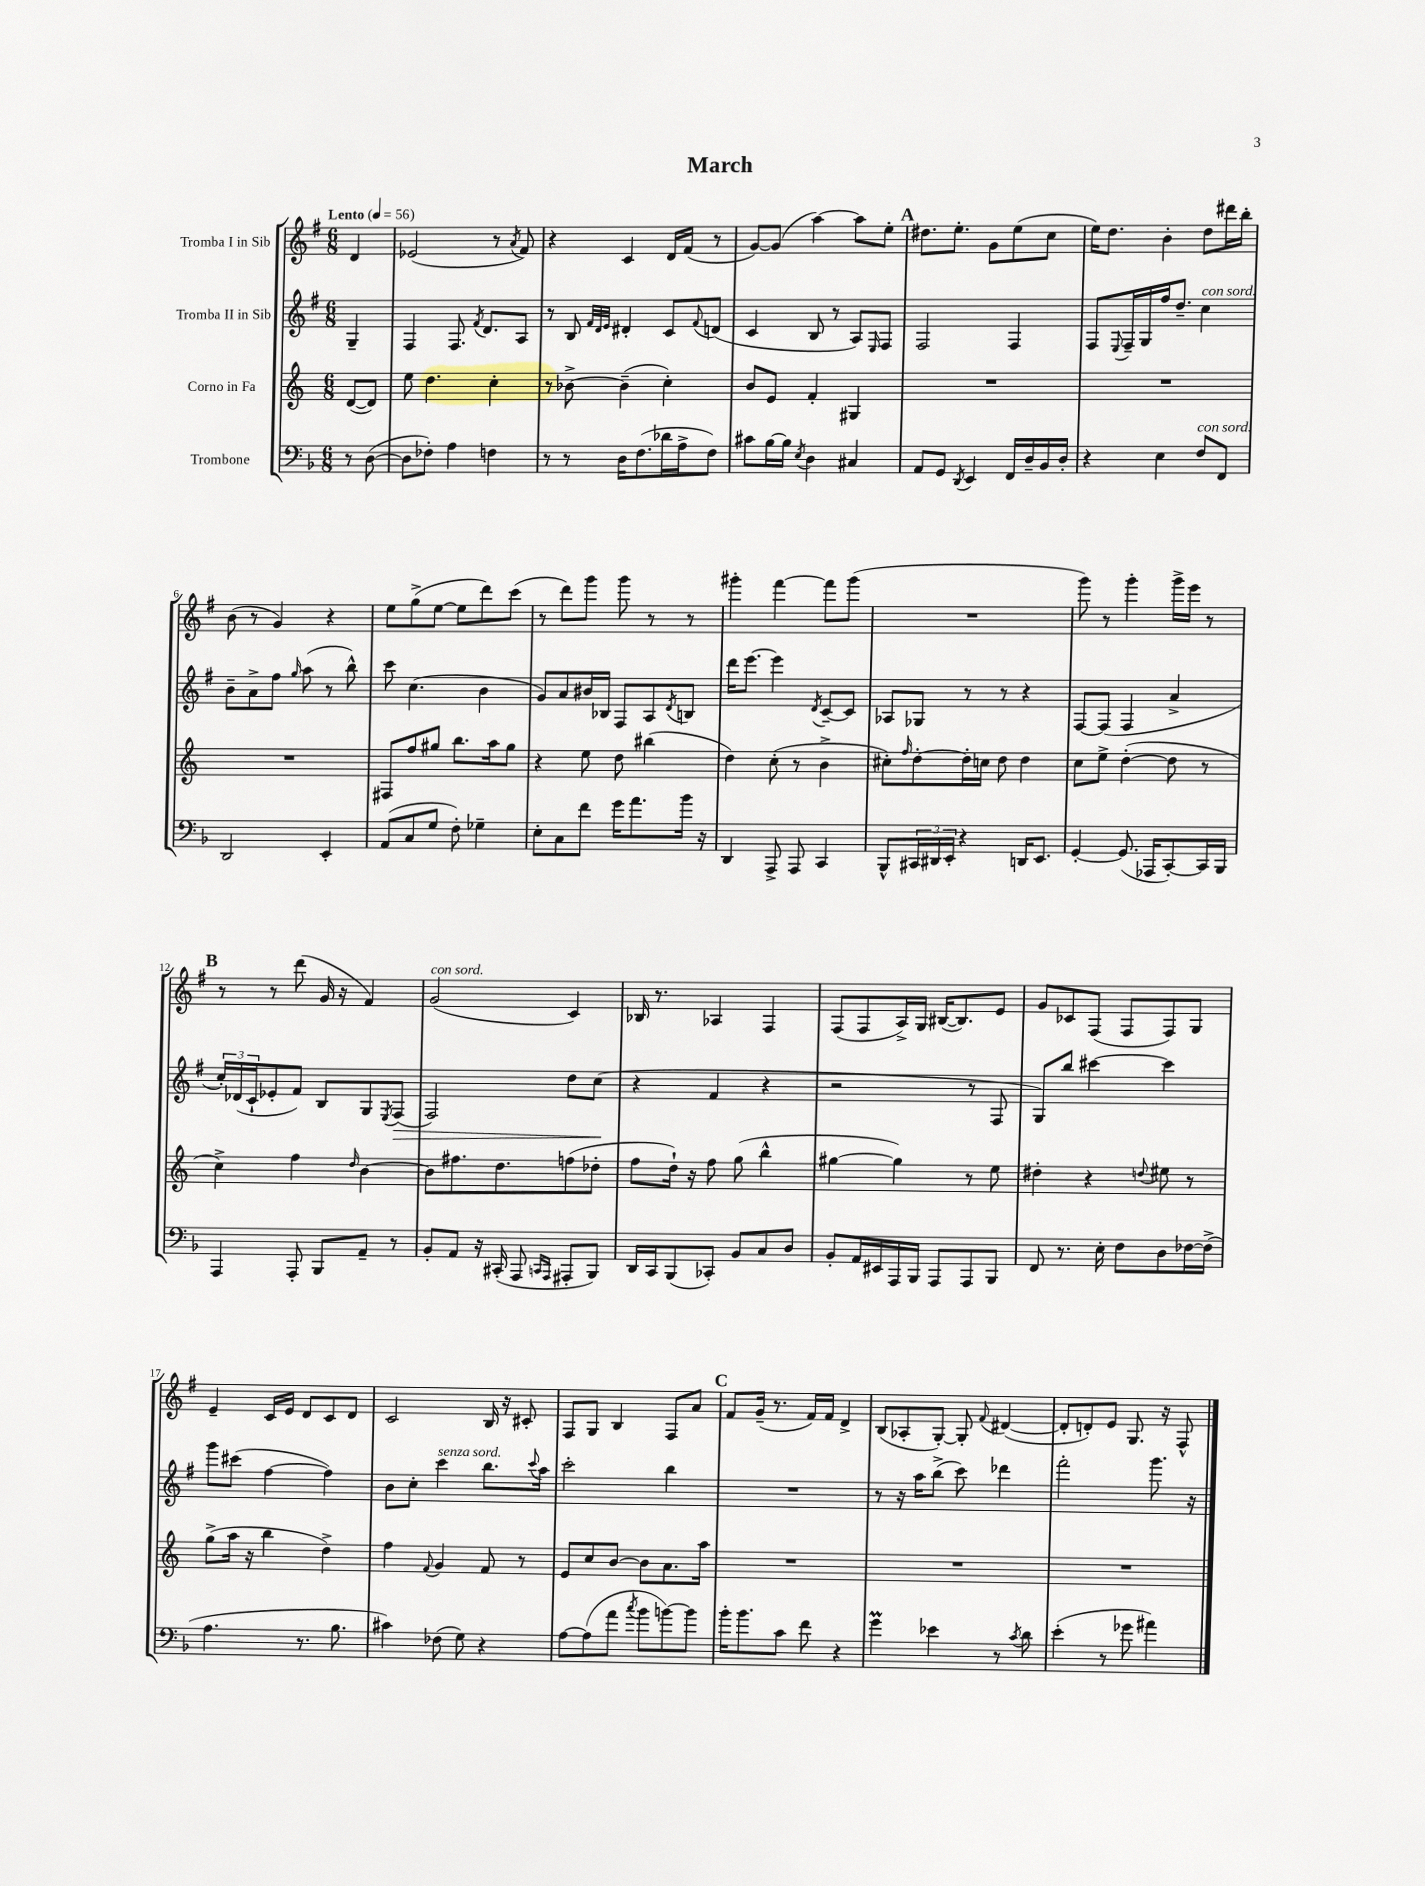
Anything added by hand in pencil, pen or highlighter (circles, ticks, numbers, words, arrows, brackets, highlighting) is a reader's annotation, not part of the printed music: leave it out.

**kern	**kern	**kern	**dynam	**kern
*part4	*part3	*part2	*part2	*part1
*staff4	*staff3	*staff2	*staff2	*staff1
*I"Trombone	*I"Corno in Fa	*I"Tromba II in Sib	*	*I"Tromba I in Sib
*clefF4	*clefG2	*clefG2	*	*clefG2
*k[b-]	*k[]	*k[f#]	*	*k[f#]
*M6/8	*M6/8	*M6/8	*	*M6/8
*MM56	*MM56	*MM56	*	*MM56
=	=	=	=	=
!	!	!	!	!LO:TX:a:B:t=Lento
8r	([8d/L	4G~/	.	4d/
([8D\	8d/J])	.	.	.
=1	=1	=1	=1	=1
8D\L]	8ee\	4F#/	.	(2e-X/
8F-X'\J)	4.dd\	.	.	.
4A\	.	8.F#/	.	.
.	.	8qf#/	.	.
.	.	8.d/L	.	.
4Fn\	4cc'\	.	.	8r
.	.	.	.	8qa/
.	.	8A/J	.	8f#/)
=2	=2	=2	=2	=2
8r	8r	8r	.	4r
8r	[8b-X^\	8B/	.	.
.	.	32qqf#/LLL	.	.
.	.	32qqd/	.	.
.	.	32qqe/JJJ	.	.
16D\KL	(4b-~\]	4d#X'/	.	4c/
(8.F\	.	.	.	.
16d-X\L	4cc'\)	8c/L	.	16d/LL
16A^\J	.	.	.	(16f#/JJ
.	.	8qqf#/	.	.
8F\J)	.	(8dn/J	.	8r
=3	=3	=3	=3	=3
8c#X\L	8b/L	4c/	.	[8g/L)
[16B-\L	8e/J	.	.	(8g/J]
16B-\JJ]	.	.	.	.
8qE/	.	.	.	.
4D\	4f'/	8B/	.	[4aa\)
.	.	8r	.	.
4C#X/	4G#X/	8A/L)	.	8aa\L]
.	.	16qqE/	.	.
.	.	8F#/J	.	8ee'\J
!!LO:REH:place=s1:t=A
=4	=4	=4	=4	=4
8AA/L	2.r	2F#/	.	8.dd#X\L
8GG/J	.	.	.	.
.	.	.	.	8.ee'\J
8qDD/	.	.	.	.
4EE/	.	.	.	.
.	.	.	.	8g\L
16FF/LL	.	4F#/	.	(8ee\
16D~/	.	.	.	.
16BB-/	.	.	.	8cc\J
16D'/JJ	.	.	.	.
=5	=5	=5	=5	=5
4r	2.r	8F#/L	.	16ee\KL)
.	.	.	.	8.dd\J
.	.	8qqE/	.	.
.	.	16F#~/L	.	.
.	.	16G/	.	.
4E\	.	16ff#/J	.	4b'\
.	.	8.dd~/J	.	.
!	!	!LO:TX:a:i:t=con sord.	!	!
!LO:TX:a:i:t=con sord.	!	!	!	!
8F/L	.	4cc\	.	8dd\L
8FF/J	.	.	.	16ddd#X\L
.	.	.	.	16bb'\JJ
!!LO:LB:g=z
=6	=6	=6	=6	=6
2DD/	2.r	8b~\L	.	(8b\
.	.	8a^\	.	8r
.	.	8ff#\J	.	4g/)
.	.	16qqgg/	.	.
.	.	(8aa\	.	.
4EE'/	.	8r	.	4r
.	.	8bb^^\)	.	.
=7	=7	=7	=7	=7
(8AA/L	8F#X/L	8ccc\	.	8ee\L
8C/	8ff/	(4.cc\	.	(8gg^\
8G/J	8gg#X/J	.	.	[8ee\J
8F'\)	8.bb\L	.	.	8ee\L]
4G-X~\	.	4b\	.	8ddd\)
.	16aa\k	.	.	.
.	8gg#\J	.	.	(8ccc\J
=8	=8	=8	=8	=8
8E'\L	4r	8g/L)	.	8r
8C\	.	8a/	.	8ddd\L)
8f\J	8ee\	16b#X/L	.	8ggg\J
.	.	16B-X/JJ	.	.
16g\KL	8dd\	8F#/L	.	8ggg\
8.a\	.	.	.	.
.	(4bb#X\	8A/	.	8r
.	.	8qd/	.	.
16b-\Jk	.	8Bn/J	.	8r
16r	.	.	.	.
=9	=9	=9	=9	=9
4DD/	4dd\)	16ddd\KL	.	4ggg#X'\
.	.	[8.eee\J	.	.
8AAA^/	(8cc'\	4eee\]	.	[4fff#\
8AAA/	8r	.	.	.
.	.	8qd/	.	.
4CC/	4b^\	[8c~/L	.	8fff#\L]
.	.	8c/J]	.	(8ggg#\J
=10	=10	=10	=10	=10
8BBB-^^/L	8cc#X'\L)	8A-X/L	.	2.r
.	16qqff/	.	.	.
24CC#X/L	[8dd'\	8G-X/J	.	.
24DD#X/	.	.	.	.
24EE'/JJ	.	.	.	.
4r	16dd'\L]	8r	.	.
.	16ccn\JJ	.	.	.
.	8dd\	8r	.	.
16DDn/KL	4dd\	4r	.	.
8.EE/J	.	.	.	.
=11	=11	=11	=11	=11
[4GG'/	8cc\L	[8F#/L	.	8ggg\)
.	8ee^\J	(8F#/J]	.	8r
(8.GG/]	([4dd'\	4F#/	.	4ggg'\
16AAA-X/KL	.	.	.	.
[8CC'/)	8dd\]	4a^/	.	16ggg^\LL
.	.	.	.	16eee\JJ
16CC/L]	8r	.	.	8r
16BBB-/JJ	.	.	.	.
!!LO:LB:g=z
!!LO:REH:place=s1:t=B
=12	=12	=12	=12	=12
4AAA/	4cc^\)	24cc'/LL)	.	8r
.	.	(24d-X/	.	.
.	.	24c`/J	.	.
.	.	8e-X'/	.	8r
8AAA'/	4ff\	8f#/J)	.	(8ddd\
8BBB-/L	.	8B/L	.	16g/
.	.	.	.	16r
.	16qqdd/	.	.	.
8AA~/J	[4b\	8G/	.	4f#/)
.	.	8qE/	.	.
!	!	!	!LO:HP:b	!
8r	.	(8F#/J	>	.
=13	=13	=13	=13	=13
!	!	!	!	!LO:TX:a:i:t=con sord.
8BB-'/L	8b\L]	2F#/)	.	(2g/
8AA/J	8.ff#X\	.	.	.
16r	.	.	.	.
(16CC#X'/	8.dd\	.	.	.
8AAA/	.	.	.	.
16qqCCn/LL	.	.	.	.
16qqAAA/JJ	.	.	.	.
8AAA#X'/L	(8ffn\	8dd\L	.	4c/)
8BBB-/J)	8dd-X'\J	(8cc\J	.	.
.	.	.	]	.
=14	=14	=14	=14	=14
16DD/LL	8ff\L	4r	.	16B-X/
16CC/J	.	.	.	8.r
(8BBB-/	16dd`\Jk)	.	.	.
.	16r	.	.	.
8CC-X'/J)	8ff\	4f#/	.	4A-X/
8BB-/L	(8gg\	.	.	.
8C/	4bb^^\	4r	.	4F#/
8D/J	.	.	.	.
=15	=15	=15	=15	=15
8BB-'/L	[4gg#X\	2r	.	(8F#/L
16AA/L	.	.	.	8F#/
16EE#X/	.	.	.	.
16AAA/	4gg#\])	.	.	16A^/L)
16BBB-/JJ	.	.	.	16G/JJ
8AAA/L	.	.	.	([16B#X/KL
.	.	.	.	8.B#/])
8AAA/	8r	8r	.	.
8BBB-/J	8ee\	8F#/	.	8e/J
=16	=16	=16	=16	=16
8FF/	4dd#X'\	8G/L)	.	8g/L
8.r	.	8bb/J	.	8c-X/
.	4r	[4ccc#X\	.	(8F#/J
16E'\	.	.	.	.
8F\L	.	.	.	8F#/L
.	8qqddn/	.	.	.
8D\	8ee#X\	4ccc#\]	.	8F#/)
[16F-X\L	8r	.	.	8G/J
(16F-^\JJ]	.	.	.	.
!!LO:LB:g=z
=17	=17	=17	=17	=17
4.A\	(8gg^\L	8ggg\L	.	4e~/
.	16aa\Jk	(8ccc#X\J	.	.
.	16r	.	.	.
.	4bb\	[4ff#\	.	16c/LL
.	.	.	.	16e/JJ
8.r	.	.	.	8d/L
.	4dd^\)	4ff#\])	.	8c/
8.B-\	.	.	.	.
.	.	.	.	8d/J
=18	=18	=18	=18	=18
4c#X\)	4ff\	8b\L	.	2c/
.	.	8cc'\J	.	.
.	8qqf/	.	.	.
!	!	!LO:TX:a:i:t=senza sord.	!	!
(8F-X\	4g/	4ccc\	.	.
8G\)	.	.	.	.
4r	8f/	8.bb\L	.	16B/
.	.	.	.	16r
.	8r	.	.	8c#X'/
.	.	8qqccc/	.	.
.	.	16aa\Jk	.	.
=19	=19	=19	=19	=19
[8A\L	8e/L	2ccc'\	.	8F#/L
(8A\]	8cc/	.	.	8G/J
8a\J	[8b/J	.	.	4B/
8qcc/	.	.	.	.
8b-\L	8b\L]	.	.	.
[8bn\)	8.a\	4bb\	.	8F#/L
8b\J]	.	.	.	8a/J
.	16aa\Jk	.	.	.
!!LO:REH:place=s1:t=C
=20	=20	=20	=20	=20
16b-'\KL	2.r	2.r	.	8f#/L
8.b-\	.	.	.	.
.	.	.	.	(16g~/Jk
.	.	.	.	8.r
8c\J	.	.	.	.
8f\	.	.	.	16f#/LL)
.	.	.	.	16f#/JJ
4r	.	.	.	4d^/
=21	=21	=21	=21	=21
4gM\	2.r	8r	.	(8B/L
.	.	16r	.	8A-X'/
.	.	16aa\KL	.	.
4e-X\	.	(8bb^\J	.	[8G'/J)
.	.	8ccc\)	.	8G'/]
.	.	.	.	8qqf#/
8r	.	4ddd-X\	.	([4d#X/
8qc/	.	.	.	.
8d\	.	.	.	.
=22	=22	=22	=22	=22
(4e'\	2.r	2fff#'\	.	8d#'/L]
.	.	.	.	8dn'/)
8r	.	.	.	8e/J
8g-X\	.	.	.	8.G/
4a#X\)	.	8.ggg\	.	.
.	.	.	.	16r
.	.	.	.	8F#^^/
.	.	16r	.	.
==	==	==	==	==
*-	*-	*-	*-	*-
